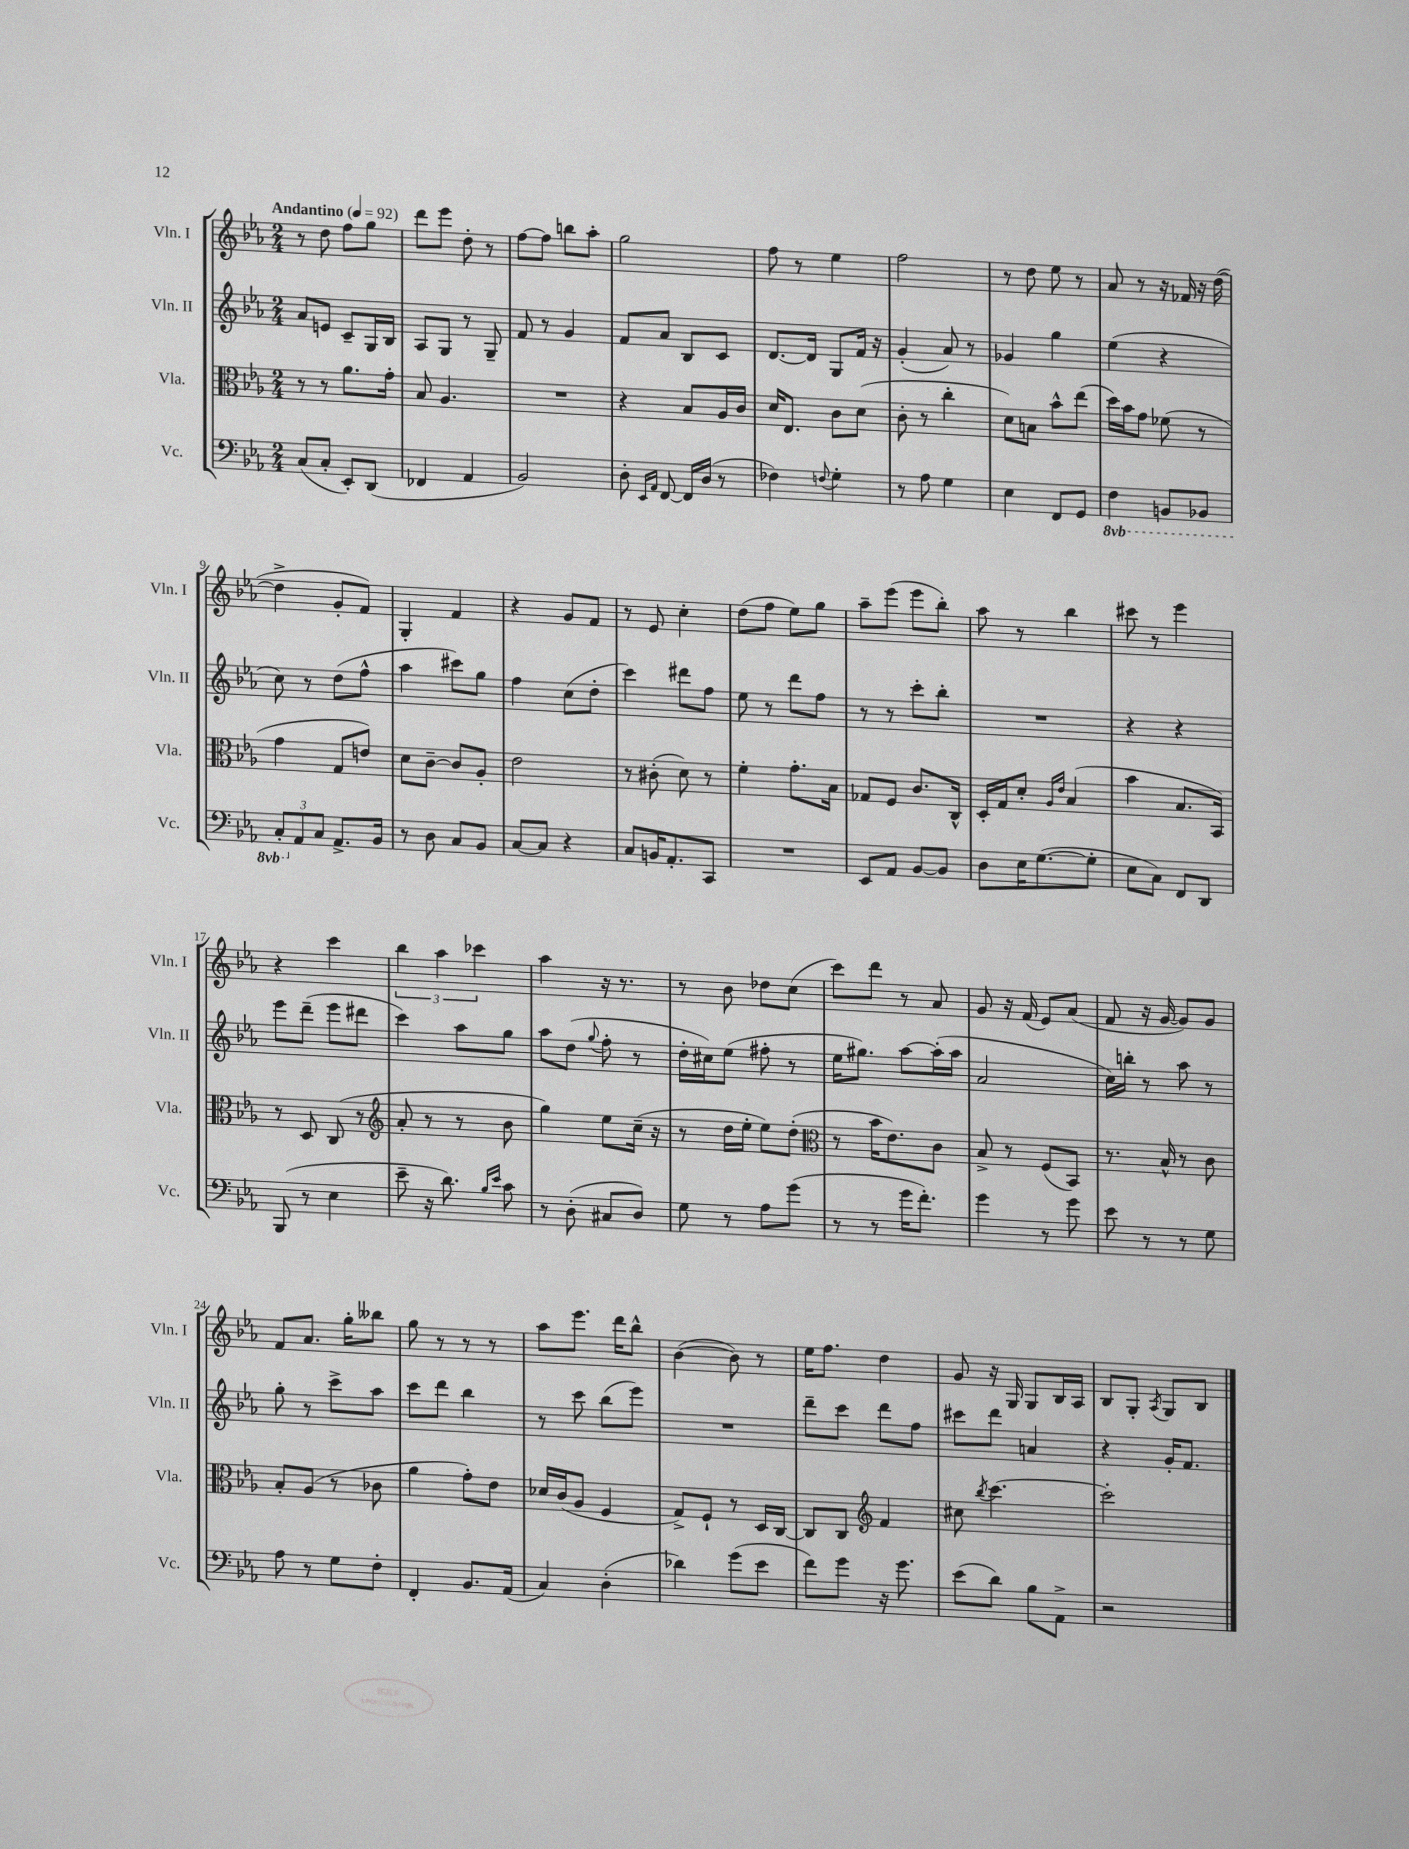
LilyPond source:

<<
\new StaffGroup <<
\new Staff = "s0" \with { instrumentName = "Vln. I" shortInstrumentName = "Vln. I" } {
    \clef treble \key ees \major \numericTimeSignature \time 2/4 \tempo "Andantino" 4 = 92
    r8 d''8 f''8 g''8 |
    d'''8 ees'''8 d''8-. r8 |
    f''8~ f''8 b''8 aes''8-. |
    g''2 |
    f''8 r8 ees''4 |
    f''2 |
    r8 d''8 ees''8 r8 |
    aes'8 r8 r16 fes'16 r16 d''16~( |
    d''4-> g'8-. f'8) |
    g4-. f'4 |
    r4 g'8 f'8 |
    r8 ees'8 c''4-. |
    d''8( f''8 ees''8) g''8 |
    aes''8-- ees'''8( ees'''8 bes''8-.) |
    aes''8 r8 bes''4 |
    cis'''8 r8 ees'''4 |
    r4 c'''4 |
    \tuplet 3/2 { bes''4 aes''4 ces'''4 } |
    aes''4 r16 r8. |
    r8 bes'8 des''8 c''8( |
    c'''8) d'''8 r8 aes'8 |
    g'8 r16 f'16( ees'8) aes'8( |
    f'8 r16 g'16~ g'8) g'8 |
    f'8 aes'8. g''16-. beses''8 |
    g''8 r8 r8 r8 |
    aes''8 ees'''8. d'''16 bes''8-^ |
    bes'4~( bes'8) r8 |
    ees''16 f''8. d''4 |
    g'8 r16 g16 g8 bes16 aes16 |
    bes8 g8-. \acciaccatura { aes8 } g8 bes8 \bar "|." |
}
\new Staff = "s1" \with { instrumentName = "Vln. II" shortInstrumentName = "Vln. II" } {
    \clef treble \key ees \major \numericTimeSignature \time 2/4
    aes'8 e'8 c'8-- g16 bes16 |
    aes8 g8 r8 g8-- |
    f'8 r8 g'4 |
    f'8 aes'8 bes8 c'8 |
    d'8.~ d'16 g8 f'16 r16 |
    g'4-.( aes'8) r8 |
    ges'4 g''4 |
    ees''4( r4 |
    c''8) r8 d''8( f''8-^ |
    aes''4 cis'''8) g''8 |
    f''4 c''8( d''8-. |
    c'''4) dis'''8 f''8 |
    ees''8 r8 d'''8 f''8 |
    r8 r8 c'''8-. bes''8-. |
    R2 |
    r4 r4 |
    ees'''8 d'''8--( ees'''8 dis'''8 |
    c'''4) aes''8 g''8 |
    aes''8 d''8( \appoggiatura { g''8 } f''8-. r8 |
    d''16-. cis''16) ees''8( fis''8-. r8 |
    ees''16 gis''8.) aes''8~ aes''16-.( aes''16 |
    aes'2 |
    c''16) b''16-. r8 aes''8 r8 |
    g''8-. r8 c'''8-> aes''8 |
    c'''8 d'''8 bes''4 |
    r8 c'''8 bes''8( ees'''8) |
    R2 |
    d'''8-- c'''8 d'''8 f''8 |
    cis'''8 d'''8 a'4 |
    r4 g'16-. f'8. \bar "|." |
}
\new Staff = "s2" \with { instrumentName = "Vla." shortInstrumentName = "Vla." } {
    \clef alto \key ees \major \numericTimeSignature \time 2/4
    r8 r8 aes'8. g'16-. |
    bes8 aes4. |
    R2 |
    r4 bes8 aes16 c'16 |
    d'16 ees8. c'8 d'8( |
    c'8-. r8 c''4-. |
    d'8) b8 bes'8-^ ees''8( |
    d''16) bes'16 g'8 fes'8( r8 |
    g'4 g8 e'8) |
    d'8 c'8~-- c'8 aes8-. |
    ees'2 |
    r8 cis'8-.( d'8) r8 |
    f'4-. g'8.-. bes16 |
    ges8 f8 c'8. c16-^ |
    d16-. g16 d'8-. \grace { aes16 ees'16 } bes4( |
    bes'4 bes8. bes,16) |
    r8 d8 c8( r8 |
    \clef treble aes'8-. r8 r8 bes'8 |
    g''4) ees''8 c''16--( r16 |
    r8 d''16 ees''16-. ees''8) d''8-.( |
    \clef alto r8 bes'16 ees'8.) c'8 |
    bes8-> r8 f8( bes,8) |
    r8. bes16-^ r8 c'8 |
    bes8-. aes8( r8 ces'8 |
    aes'4 g'8-.) ees'8 |
    des'16 c'16( aes8 f4 |
    g8->) f8-! r8 d16 c16~ |
    c8 c8 \clef treble f'4 |
    cis''8 \acciaccatura { bes''8 } c'''4.~ |
    c'''2-. \bar "|." |
}
\new Staff = "s3" \with { instrumentName = "Vc." shortInstrumentName = "Vc." } {
    \clef bass \key ees \major \numericTimeSignature \time 2/4 \set Staff.ottavationMarkups = #ottavation-simple-ordinals
    c8( c8-. ees,8-.) d,8( |
    fes,4 aes,4 |
    bes,2) |
    d8-. \grace { ees,16 aes,16 } f,8~ f,16 d16( r8 |
    fes4) \appoggiatura { f8 } g4-. |
    r8 aes8 g4 |
    ees4 f,8 g,8 |
    \ottava #-1 f,4 b,,8 bes,,8 |
    \tuplet 3/2 { c,8-. \ottava #0 aes,8 c8 } aes,8.-> bes,16 |
    r8 d8 c8 bes,8 |
    c8~ c8 r4 |
    c8 b,16 aes,8.-. c,8 |
    R2 |
    ees,8 aes,8 bes,8~ bes,8 |
    d8 ees16 g8.~( g8-. |
    ees8 c8) f,8 d,8 |
    bes,,8( r8 ees4 |
    ees'8-- r16 d'8.) \grace { bes16 ees'16 } c'8 |
    r8 d8-.( cis8 d8) |
    g8 r8 aes8 g'8( |
    r8 r8 g'16 f'8.-.) |
    g'4 r8 g'8 |
    ees'8 r8 r8 g8 |
    aes8 r8 g8 f8-. |
    f,4-. bes,8. aes,16( |
    c4) d4-.( |
    des'4) g'8( ees'8 |
    f'8) g'8 r16 g'8. |
    ees'8( d'8) bes8 aes,8-> |
    r2 \bar "|." |
}
>>
>>
